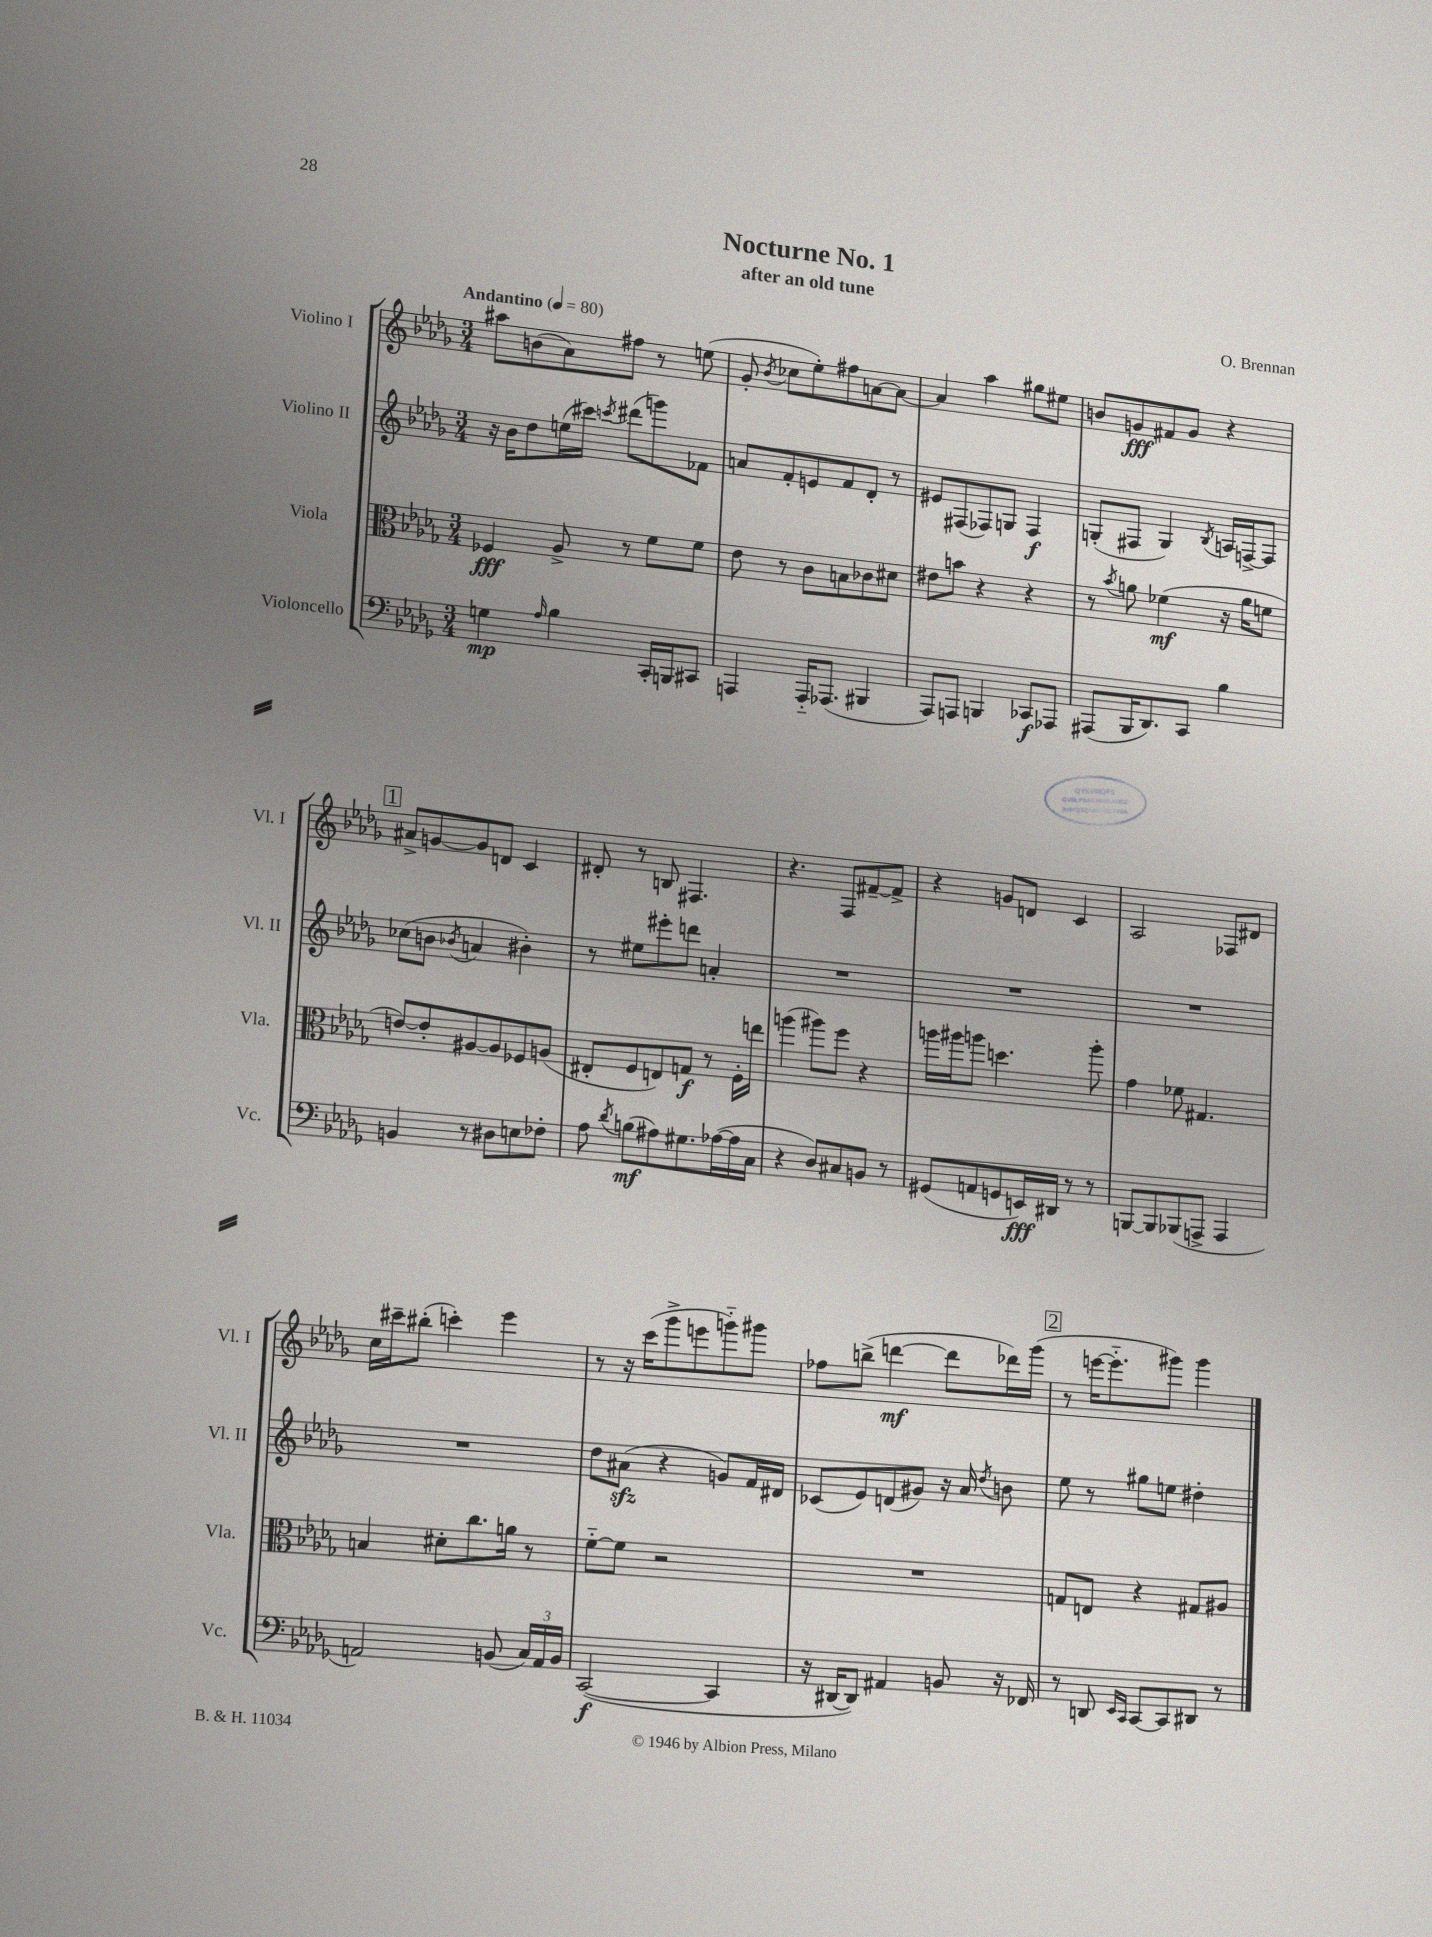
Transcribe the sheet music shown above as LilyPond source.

\header { title = "Nocturne No. 1" composer = "O. Brennan" subtitle = "after an old tune" }
<<
\new StaffGroup <<
\new Staff = "s0" \with { instrumentName = "Violino I" shortInstrumentName = "Vl. I" } {
    \clef treble \key des \major \numericTimeSignature \time 3/4 \tempo "Andantino" 4 = 80
    \autoBeamOff ais''8[ b'8( aes'8) fis''8] r8 e''8( |
    ges'8-. \acciaccatura { bes'8 } ces''8[ ees''8-.) fis''8 a'8~ a'8]~ |
    a'4 aes''4 gis''8[ eis''8] |
    b'8[ g'8\fff fis'8 g'8] r4 |
    \mark \markup { \box "1" } ais'8[-> g'8~ g'8 d'8] c'4 |
    dis'8-. r8 b8 fis4. |
    r4. f8[ fis'8~-- fis'8]-> |
    r4 g'8[ d'8] c'4 |
    aes2 fes8[ dis'8] |
    c''16[ cis'''16-- bis''8]-.( c'''4-.) ees'''4 |
    r8 r16 c'''16[( ges'''8-> e'''8 g'''8-_) gis'''8] |
    fes''8[ b''8]->( d'''4~\mf d'''8[ des'''16) ges'''16]( |
    \mark \markup { \box "2" } r8 e'''16[~ e'''8.-_ gis'''8]) gis'''4 \bar "|." |
}
\new Staff = "s1" \with { instrumentName = "Violino II" shortInstrumentName = "Vl. II" } {
    \clef treble \key des \major \numericTimeSignature \time 3/4
    \autoBeamOff r16 bes'16[ des''8 e''16( cis'''16]) \acciaccatura { c'''8 } dis'''8[( g'''8) fes'8] |
    a'8[ f'8-. e'8 f'8 des'8]-. r8 |
    eis'8[ fis8( fes8) g8] fes4\f |
    g8[-.( fis8] g4) \acciaccatura { bes8 } a16[ f16~-> f8] |
    \mark \markup { \box "1" } ces''8[( b'8] \acciaccatura { bes'8 } a'4 bis'4-.) |
    r8 eis''8[ eis'''8-. d'''8] a'4-. |
    R2. |
    R2. |
    R2. |
    R2. |
    des''8[ ais'8]\sfz( r4 g'8[) f'16 dis'16] |
    ces'8[( ees'8) d'8( gis'8]) r16 aes'16 \acciaccatura { des''8 } b'8 |
    \mark \markup { \box "2" } ees''8 r8 gis''8[ e''8] dis''4-. \bar "|." |
}
\new Staff = "s2" \with { instrumentName = "Viola" shortInstrumentName = "Vla." } {
    \clef alto \key des \major \numericTimeSignature \time 3/4
    \autoBeamOff fes4\fff aes8-> r8 f'8[ f'8] |
    ees'8 r8 c'8[ b8 ces'8 dis'8] |
    eis'8[ b'8] r4 r4 |
    r8 \acciaccatura { bes'8 } a'8 fes'4\mf( r16 a'16[ f'8] |
    \mark \markup { \box "1" } e'8[~) e'8-. ais8~ ais8 fes8 a8]( |
    eis8[-. f8 e8) g8]\f r8 f16[-. e''16] |
    a''4( ais''8[) f''8] r4 |
    a''16[ ais''16 a''8] d''4. a''8-. |
    ges'4 fes'8 gis4. |
    b4 dis'8[-. c''8. a'16] r8 |
    f'8[~-_ f'8] r2 |
    R2. |
    \mark \markup { \box "2" } g8[ e8] r4 gis8[ ais8] \bar "|." |
}
\new Staff = "s3" \with { instrumentName = "Violoncello" shortInstrumentName = "Vc." } {
    \clef bass \key des \major \numericTimeSignature \time 3/4
    \autoBeamOff g4\mp \grace { aes16 } bes4 c,16[-. b,,16 cis,8] |
    a,,4 a,,16[-_ aes,,8.]( bis,,4 |
    aes,,8[) a,,8] b,,4 ces,8[\f aes,,8] |
    ais,,8[( bes,,16 des,8.) c,8] bes4 |
    \mark \markup { \box "1" } b,4 r8 dis8[ e8 fes8]-. |
    aes8 \acciaccatura { des'8 } b8[\mf( ais8) gis8. aes16~( aes16 c16] |
    r4 des8[) cis8 b,8] r8 |
    gis,8[( a,8 g,8 e,16\fff) dis,16] r8 r8 |
    b,,8[~ b,,8 bes,,8( a,,8]-> a,,4 |
    a,2) b,8( \tuplet 3/2 { c16[) a,16 b,16] } |
    c,2~\f( c,4 |
    r16 dis,16[~ dis,8]) ais,4 b,8 r16 fes,16 |
    \mark \markup { \box "2" } r8 d,8 \grace { ees,16[ c,16] } c,8[~ c,8 dis,8] r8 \bar "|." |
}
>>
>>
\layout { \context { \Score \remove "Bar_number_engraver" } }
